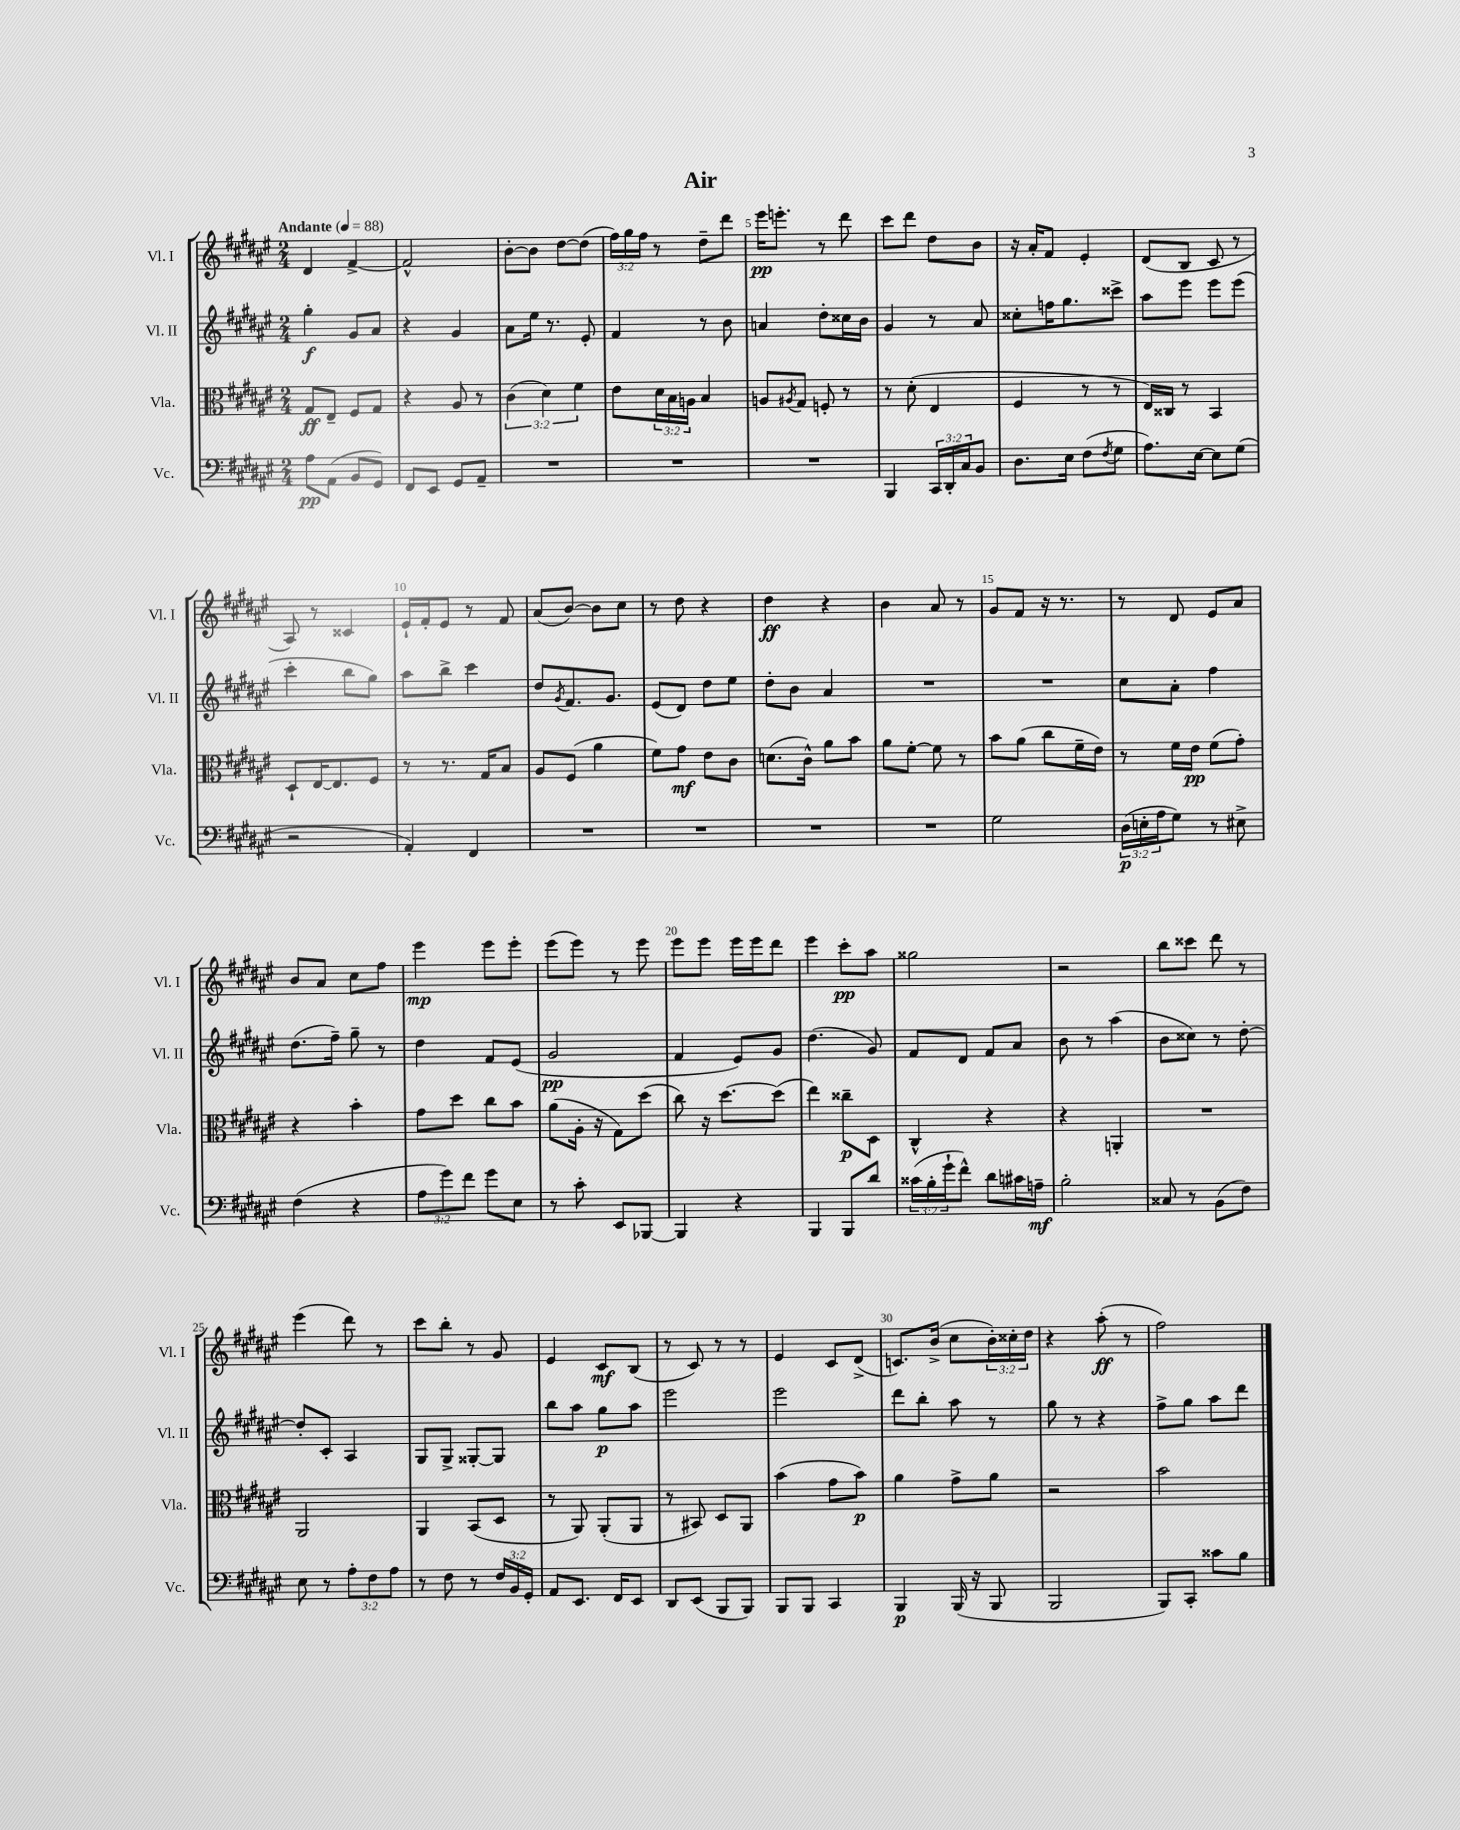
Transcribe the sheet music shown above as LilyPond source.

\header { title = "Air" }
<<
\new StaffGroup <<
\new Staff = "s0" \with { instrumentName = "Vl. I" shortInstrumentName = "Vl. I" } {
    \clef treble \key fis \major \numericTimeSignature \time 2/4 \override Staff.TupletNumber.text = #tuplet-number::calc-fraction-text \tempo "Andante" 4 = 88
    dis'4 fis'4~-> |
    fis'2-^ |
    b'8~-. b'8 dis''8~ dis''8( |
    \tuplet 3/2 { fis''16) gis''16 fis''16 } r8 dis''8-- dis'''8 |
    eis'''16\pp e'''8.-. r8 dis'''8 |
    cis'''8 dis'''8 dis''8 b'8 |
    r16 ais'16-. fis'8 eis'4-. |
    dis'8( b8 cis'8 r8 |
    ais8) r8 cisis'4 |
    eis'16-! fis'16-. eis'8 r8 fis'8 |
    ais'8( b'8~) b'8 cis''8 |
    r8 dis''8 r4 |
    dis''4\ff r4 |
    b'4 ais'8 r8 |
    gis'8 fis'8 r16 r8. |
    r8 dis'8 eis'8 ais'8 |
    b'8 ais'8 cis''8 fis''8 |
    eis'''4\mp eis'''8 eis'''8-. |
    eis'''8( eis'''8) r8 eis'''8 |
    eis'''8 eis'''8 eis'''16 eis'''16 dis'''8 |
    eis'''4 cis'''8-.\pp ais''8 |
    gisis''2 |
    r2 |
    b''8 cisis'''8 dis'''8 r8 |
    eis'''4( dis'''8) r8 |
    cis'''8 b''8-. r8 gis'8 |
    eis'4 cis'8\mf b8( |
    r8 cis'8) r8 r8 |
    eis'4 cis'8 dis'8->( |
    c'8.) b'16->( cis''8 \tuplet 3/2 { b'16-.) cisis''16-. dis''16 } |
    r4 ais''8-.\ff( r8 |
    fis''2) \bar "|." |
}
\new Staff = "s1" \with { instrumentName = "Vl. II" shortInstrumentName = "Vl. II" } {
    \clef treble \key fis \major \numericTimeSignature \time 2/4
    gis''4-.\f gis'8 ais'8 |
    r4 gis'4 |
    ais'8 eis''16 r8. eis'8-. |
    fis'4 r8 b'8 |
    a'4 dis''8-. cisis''16 b'16 |
    gis'4 r8 ais'8 |
    cisis''8-. f''16 gis''8. cisis'''8-> |
    ais''8 eis'''8 eis'''8 eis'''8( |
    cis'''4-. b''8 gis''8) |
    ais''8 b''8-> cis'''4 |
    dis''8 \acciaccatura { gis'8 } fis'8. gis'8. |
    eis'8( dis'8) dis''8 eis''8 |
    dis''8-. b'8 ais'4 |
    R2 |
    R2 |
    cis''8 ais'8-. fis''4 |
    dis''8.( fis''16--) gis''8-- r8 |
    dis''4 fis'8 eis'8( |
    gis'2\pp |
    fis'4 eis'8) gis'8 |
    dis''4.( gis'8) |
    fis'8 dis'8 fis'8 ais'8 |
    b'8 r8 ais''4( |
    b'8 cisis''8) r8 dis''8~-. |
    dis''8-. cis'8-. ais4 |
    gis8 gis8-> gisis8~-. gisis8 |
    b''8 ais''8 gis''8\p ais''8 |
    eis'''2 |
    eis'''2 |
    dis'''8 b''8-. ais''8 r8 |
    gis''8 r8 r4 |
    fis''8-> gis''8 ais''8 dis'''8 \bar "|." |
}
\new Staff = "s2" \with { instrumentName = "Vla." shortInstrumentName = "Vla." } {
    \clef alto \key fis \major \numericTimeSignature \time 2/4 \override Staff.TupletNumber.text = #tuplet-number::calc-fraction-text
    gis8\ff eis8-- fis8 gis8 |
    r4 ais8 r8 |
    \tuplet 3/2 { cis'4( dis'4) fis'4 } |
    eis'8 \tuplet 3/2 { dis'16 b16 a16 } b4 |
    a8 \acciaccatura { ais8 } gis8 f8-. r8 |
    r8 dis'8-.( eis4 |
    fis4 r8 r8 |
    eis16) cisis16 r8 b,4 |
    dis8-! eis16~ eis8. fis8 |
    r8 r8. gis16 b8 |
    ais8 fis8( ais'4 |
    fis'8) gis'8\mf eis'8 cis'8 |
    d'8.( cis'16-^) ais'8 b'8 |
    ais'8 fis'8~-. fis'8 r8 |
    b'8 ais'8( cis''8 fis'16-- eis'16) |
    r8 fis'16 eis'16\pp fis'8( gis'8-.) |
    r4 b'4-. |
    gis'8 dis''8 cis''8 b'8 |
    ais'8( ais16-. r16 gis8) dis''8( |
    cis''8) r16 dis''8.~ dis''8( |
    eis''4) cisis''8--\p dis8 |
    cis4-^ r4 |
    r4 a,4-. |
    R2 |
    ais,2 |
    ais,4 b,8( dis8 |
    r8 ais,8) ais,8-.( ais,8 |
    r8 bis,8) dis8 ais,8 |
    b'4( gis'8 b'8\p) |
    ais'4 gis'8-> ais'8 |
    r2 |
    b'2 \bar "|." |
}
\new Staff = "s3" \with { instrumentName = "Vc." shortInstrumentName = "Vc." } {
    \clef bass \key fis \major \numericTimeSignature \time 2/4 \override Staff.TupletNumber.text = #tuplet-number::calc-fraction-text
    ais8\pp ais,8( b,8 gis,8) |
    fis,8 eis,8 gis,8 ais,8-- |
    R2 |
    R2 |
    R2 |
    b,,4 \tuplet 3/2 { cis,16 dis,16-. cis16 } b,8 |
    dis8. eis16 fis8( \acciaccatura { fis8 } gis8 |
    ais8.) eis16~ eis8 gis8( |
    r2 |
    ais,4-.) fis,4 |
    R2 |
    R2 |
    R2 |
    R2 |
    gis2 |
    \tuplet 3/2 { dis16\p( e16-. ais16 } gis8) r8 eis8-> |
    fis4( r4 |
    \tuplet 3/2 { ais8 gis'8) fis'8 } gis'8 eis8 |
    r8 cis'8-. eis,8 bes,,8~ |
    bes,,4 r4 |
    b,,4 b,,8 dis'8 |
    \tuplet 3/2 { cisis'16( b16-. gis'16-! } fis'8-^) dis'8 cis'16 a16--\mf |
    b2-. |
    cisis8 r8 b,8( fis8) |
    eis8 r8 \tuplet 3/2 { ais8-. fis8 ais8 } |
    r8 fis8 r8 \tuplet 3/2 { fis16 b,16 gis,16-. } |
    ais,8 eis,8. fis,16 eis,8 |
    dis,8 eis,8( b,,8 b,,8) |
    b,,8 b,,8 cis,4 |
    b,,4\p b,,16( r16 b,,8 |
    b,,2 |
    b,,8) cis,8-. cisis'8 b8 \bar "|." |
}
>>
>>
\layout { \context { \Score \override BarNumber.break-visibility = ##(#f #t #t) barNumberVisibility = #(every-nth-bar-number-visible 5) } }
